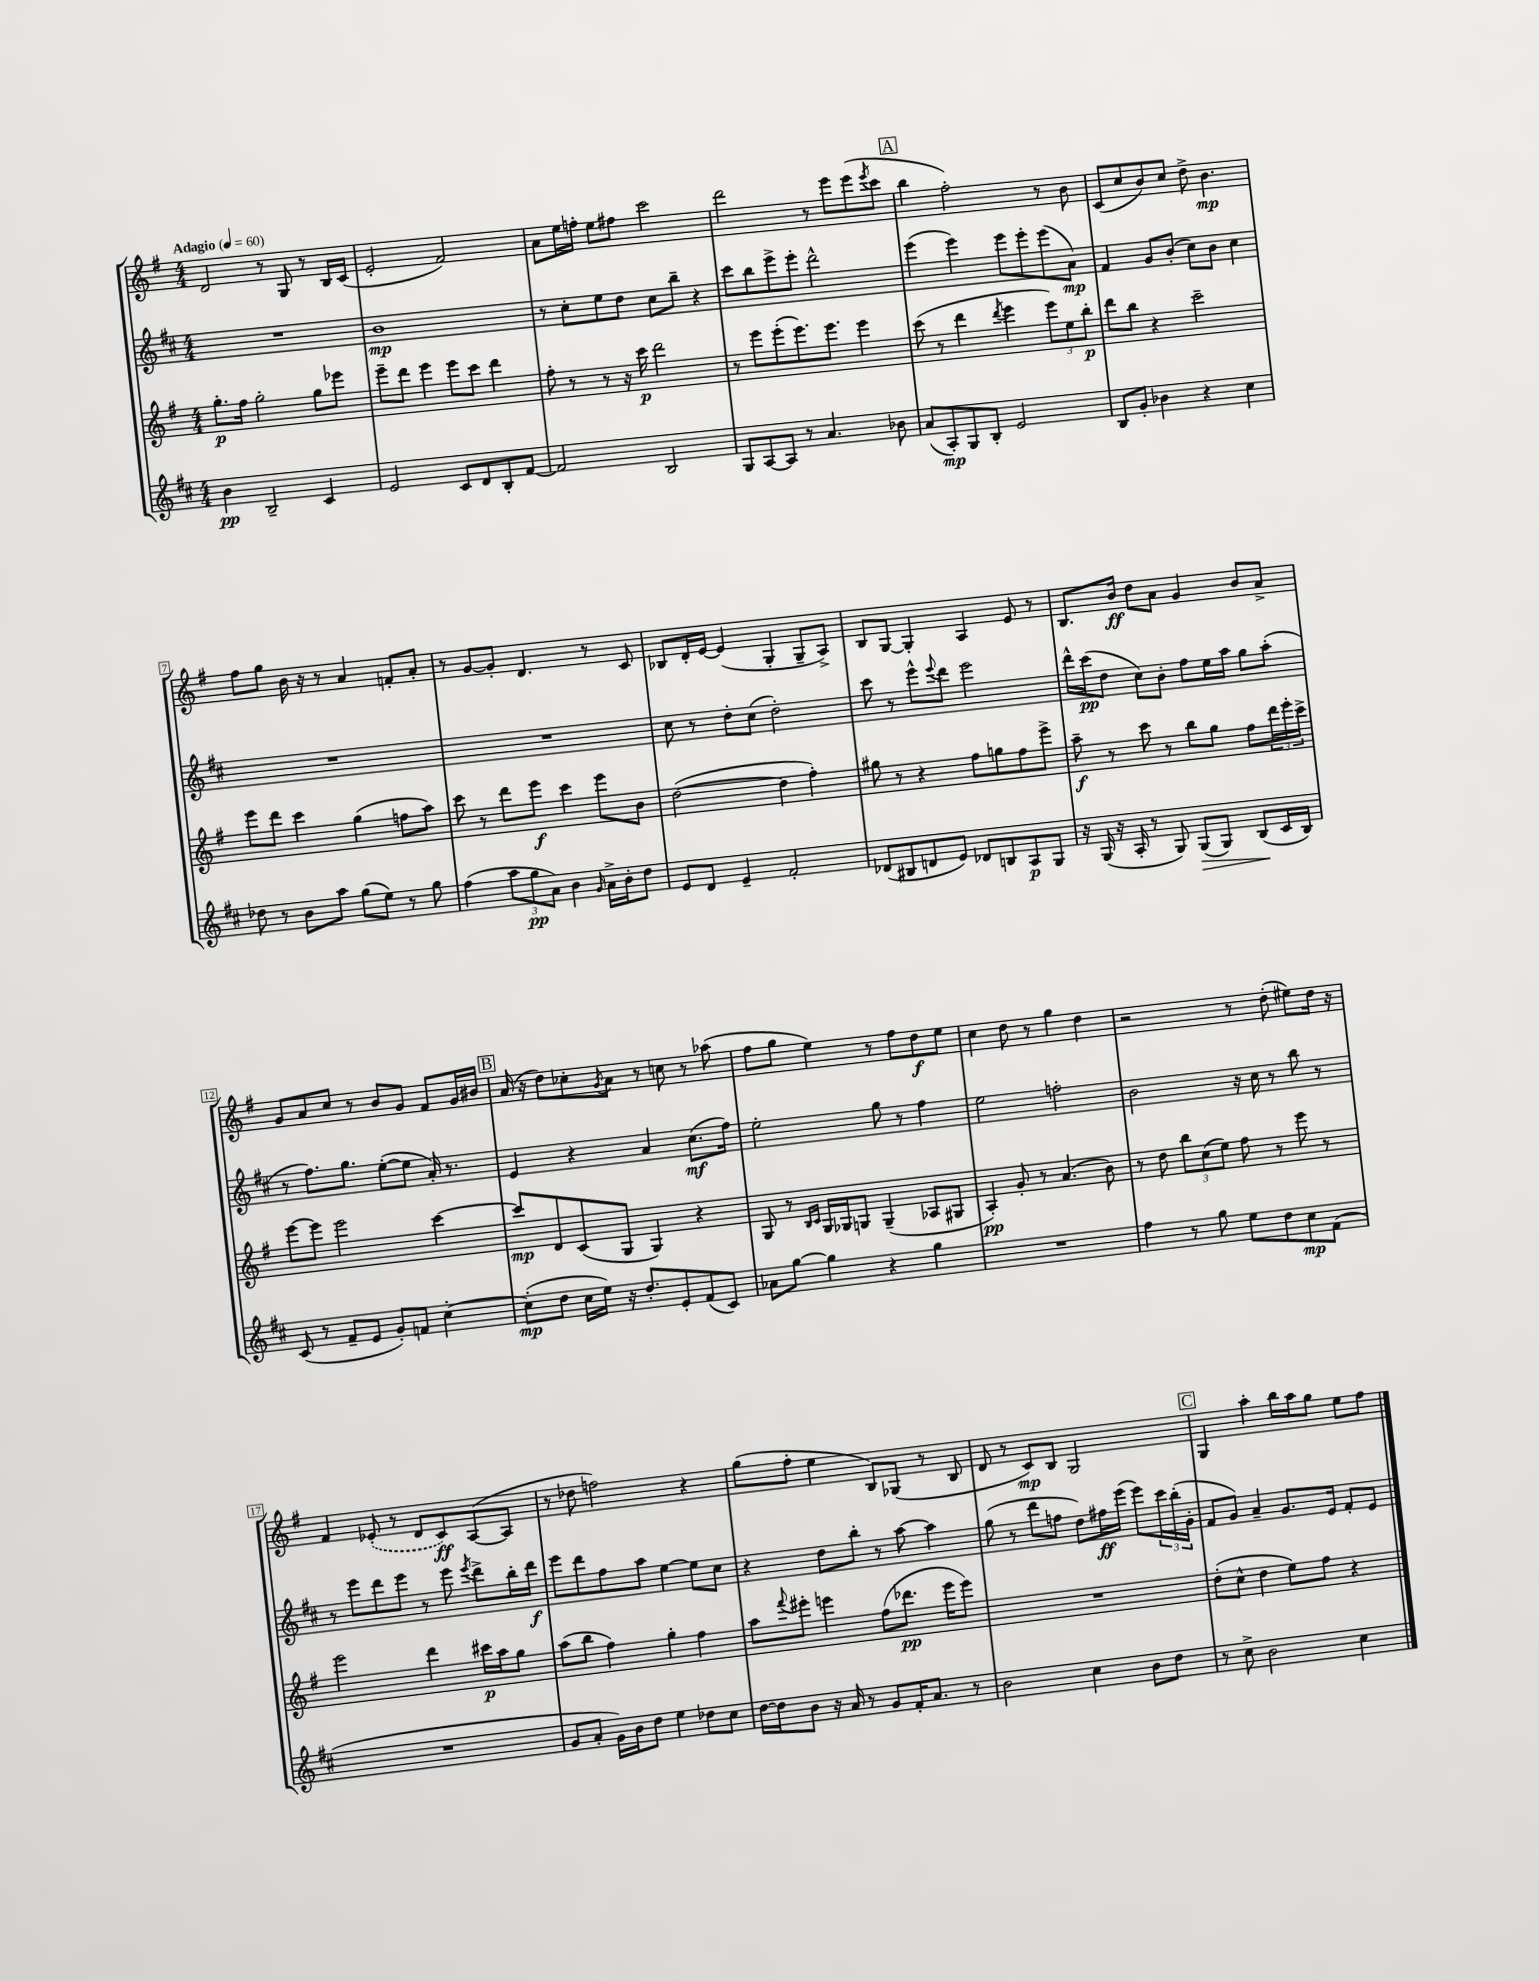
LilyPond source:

<<
\new StaffGroup <<
\new Staff = "s0" {
    \clef treble \key g \major \numericTimeSignature \time 4/4 \tempo "Adagio" 4 = 60
    d'2 r8 g8 r8 b16 c'16( |
    e'2-. fis'2) |
    a'8 e''16 f''16-. e''8 fis''8 c'''2 |
    d'''2 r8 e'''8 e'''8( \acciaccatura { e'''8 } c'''8 |
    \mark \markup { \box "A" } b''4 fis''2-.) r8 b'8 |
    c'8( c''8 b'8) c''8 d''8-> b'4.\mp |
    fis''8 g''8 b'16 r16 r8 a'4 f'8-. a'8-. |
    r8 g'8~ g'8-. d'4. r8 c'8 |
    bes8 d'16-. e'16~ e'4( g4-. g8-- a8->) |
    b8 g8~ g4-. a4 e'8 r8 |
    b8. b'16\ff d''8 a'8 g'4 b'8 a'8-> |
    g'8 a'8 c''8 r8 b'8 g'8 fis'8 g'16 bis'16 |
    \mark \markup { \box "B" } a'16( r16 d''8) ces''8-. \acciaccatura { g'8 } a'8 r8 c''8 r8 aes''8( |
    fis''8 g''8 e''4) r8 fis''8 d''8\f e''8 |
    c''4 d''8 r8 g''4 d''4 |
    r2 r8 d''8-.( eis''8) d''16 r16 |
    fis'4 \once \slurDashed ees'8-.( r8 d'8 c'8\ff) a8~( a8 |
    r8 des''8 f''2) r4 |
    g''8( fis''8-. e''4 b8) ges8( r8 b8 |
    d'8 r8 c'8\mp) b8 g2 |
    \mark \markup { \box "C" } g4 a''4-. b''16 a''16 g''8 e''8 fis''8 \bar "|." |
}
\new Staff = "s1" {
    \clef treble \key d \major \numericTimeSignature \time 4/4
    R1 |
    b'1\mp |
    r8 cis''8-. e''8 d''8 cis''8 b''8-- r4 |
    cis'''8 b''8 e'''8-> e'''8-. d'''2-^ |
    \mark \markup { \box "A" } e'''4( e'''4) e'''8 e'''8-. e'''8( a'8\mp) |
    fis'4 g'8 b'8-.( cis''8) b'8 cis''4 |
    R1 |
    R1 |
    cis''8 r8 d''8-. cis''8( d''2-.) |
    cis'''8 r8 e'''8-^ \appoggiatura { e'''8 } d'''8 e'''2 |
    d'''16-^ cis'''16\pp( d''8 cis''8) b'8-. fis''8 e''16 a''16 g''8 a''8-.( |
    r8 fis''8.) g''8. e''8~-.( e''8 a'16-.) r8. |
    \mark \markup { \box "B" } e'4 r4 a'4 cis''8.\mf( fis''16) |
    e''2-. g''8 r8 fis''4 |
    e''2 f''2-. |
    b'2 r16 cis''16 r8 b''8 r8 |
    r8 e'''8 d'''8 e'''8 r8 e'''8 \acciaccatura { e'''8 } d'''8-> b''16-. d'''16\f |
    e'''8 d'''8 fis''8 a''8 e''4~ e''8 cis''8 |
    r4 d''8 b''8-. r8 a''8~ a''4 |
    g''8( r8 d'''8 f''8 d''8) fis''16\ff e'''16( e'''8) \tuplet 3/2 { cis'''16 b''16-.( g'16-. } |
    \mark \markup { \box "C" } fis'8 g'8) a'4-- g'8. e'16 fis'8-. e'8 \bar "|." |
}
\new Staff = "s2" {
    \clef treble \key g \major \numericTimeSignature \time 4/4
    g''8.-.\p fis''16 g''2-. g''8 ees'''8 |
    e'''8-- d'''8 e'''4 e'''8 c'''8 d'''4 |
    fis''8-. r8 r8 r16 c'''16\p d'''2 |
    r8 e'''8 e'''8-.( e'''8.) e'''8. e'''4 |
    \mark \markup { \box "A" } c'''8( r8 d'''4 \acciaccatura { d'''8 } e'''4 \tuplet 3/2 { e'''8) e''8 b''8-.\p } |
    d'''8 b''8 r4 c'''2-- |
    e'''8 d'''8 c'''4 g''4( f''8 a''8) |
    c'''8 r8 d'''8 e'''8\f c'''4 e'''8 b'8 |
    d''2~( d''4 fis''4-.) |
    gis''8 r8 r4 fis''8 g''8 fis''8 e'''8-> |
    a''8--\f r8 c'''8 r8 b''8 g''8 fis''8 \tuplet 3/2 { d'''16 e'''16-. c'''16-> } |
    e'''8~ e'''8 e'''2 c'''4~ |
    \mark \markup { \box "B" } c'''8\mp d'8 c'8( g8 g4) r4 |
    g8 r8 \grace { b16 c'16 } g16 ges16 g8 g4--( aes8 gis8 |
    a4-.\pp) g'8-. r8 a'4.( b'8) |
    r8 d''8 \tuplet 3/2 { b''8 c''8( e''8) } fis''8 r8 e'''8 r8 |
    e'''2 d'''4 cis'''16\p a''16 g''8 |
    a''8( b''8 fis''4) g''4-. fis''4 |
    a''8 \appoggiatura { fis'''8 } eis'''8-. e'''4 fis''8( des'''8.\pp e'''16 e'''8) |
    R1 |
    \mark \markup { \box "C" } d''8-.( c''8-^ d''4 e''8) fis''8 r4 \bar "|." |
}
\new Staff = "s3" {
    \clef treble \key d \major \numericTimeSignature \time 4/4
    b'4\pp b2-- cis'4 |
    e'2 cis'8 d'8 b8-. fis'8~ |
    fis'2 b2 |
    g8 a8~ a8 r8 a'4. bes'8 |
    \mark \markup { \box "A" } a'8( a8-.\mp) g8 b8-. e'2 |
    b8 g'8-. bes'4 r4 cis''4 |
    des''8 r8 b'8 a''8 g''8( e''8) r8 g''8 |
    fis''4( \tuplet 3/2 { a''8 g''8\pp a'8) } b'4 \grace { g'16 } a'16-> b'16-. d''8 |
    e'8 d'8 e'4-- fis'2-. |
    des'8( bis8 d'8 e'8) des'8 b8 a8\p g8 |
    r16 g16( r16 a16-. r8 g8) g8\>( g8) b8\!( cis'16 b16) |
    cis'8( r8 fis'8-- e'8 g'8-.) f'8 cis''4~-. |
    \mark \markup { \box "B" } cis''8-.\mp( d''8 cis''16 e''16) r16 d''8.-. e'8-. fis'8( cis'8) |
    aes'8 g''8~ g''4 r4 g''4 |
    R1 |
    fis''4 r8 g''8 e''8 d''8 cis''8\mp fis'8( |
    R1 |
    g'8 a'8-. g'16) b'16 d''8 e''4 des''8 cis''8 |
    d''16~ d''16 b'8 r16 a'16 r8 g'8 fis'16-. a'8. r8 |
    b'2 cis''4 b'8 d''8 |
    \mark \markup { \box "C" } r8 cis''8-> b'2 cis''4 \bar "|." |
}
>>
>>
\layout { \context { \Score \override BarNumber.stencil = #(make-stencil-boxer 0.1 0.3 ly:text-interface::print) } }
